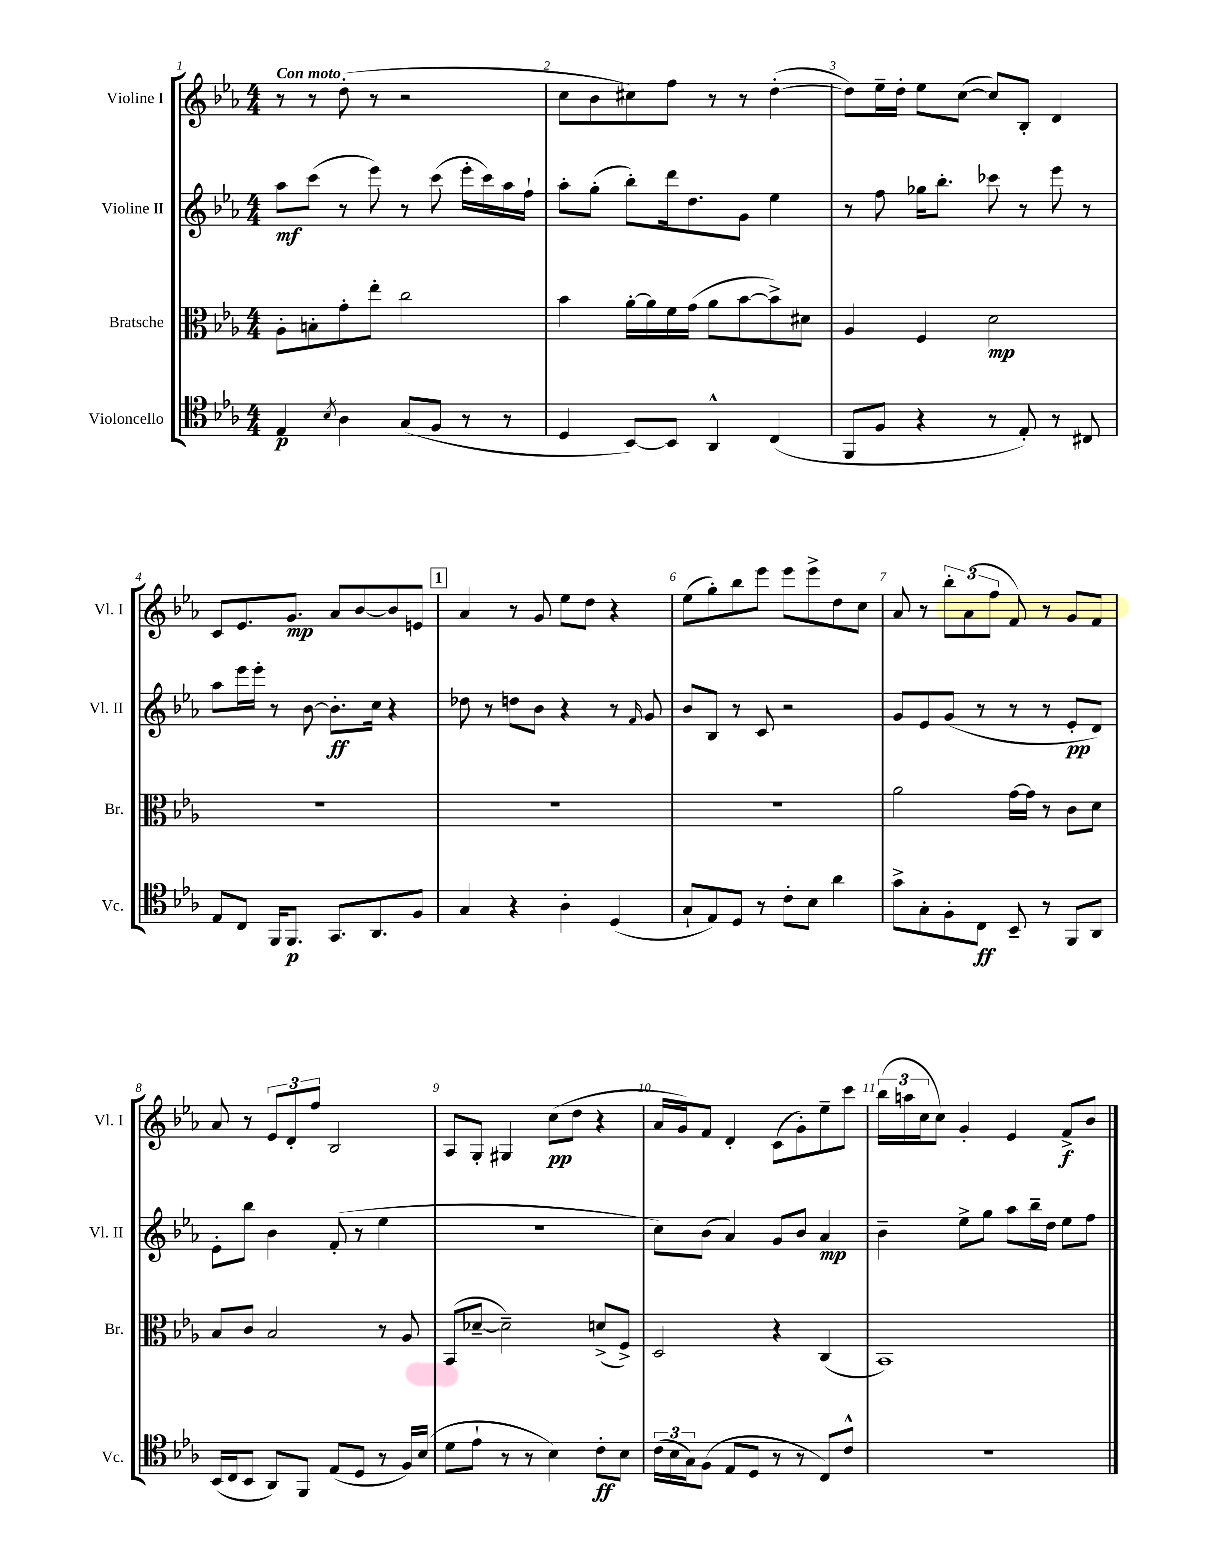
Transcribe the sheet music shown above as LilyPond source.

<<
\new StaffGroup <<
\new Staff = "s0" \with { instrumentName = "Violine I" shortInstrumentName = "Vl. I" } {
    \clef treble \key ees \major \numericTimeSignature \time 4/4 \tempo "Con moto"
    r8 r8 d''8-.( r8 r2 |
    c''8 bes'8 cis''8) f''8 r8 r8 d''4~-.( |
    d''8) ees''16-- d''16-. ees''8 c''8~( c''8) bes8-. d'4 |
    c'8 ees'8. g'8.\mp aes'8 bes'8~ bes'8 e'8 |
    \mark \markup { \box "1" } aes'4 r8 g'8 ees''8 d''8 r4 |
    ees''8( g''8-.) bes''8 ees'''8 ees'''8 ees'''8-> d''8 c''8 |
    aes'8 r8 \tuplet 3/2 { bes''8-. aes'8( f''8 } f'8) r8 g'8 f'8 |
    aes'8 r8 \tuplet 3/2 { ees'8 d'8-. f''8 } bes2 |
    aes8 g8-. gis4 c''8\pp( d''8 r4 |
    aes'16 g'16) f'8 d'4-. c'8( g'8-.) ees''8-- c'''8 |
    \tuplet 3/2 { bes''16( a''16 c''16 } c''8) g'4-. ees'4 f'8->\f bes'8 \bar "|." |
}
\new Staff = "s1" \with { instrumentName = "Violine II" shortInstrumentName = "Vl. II" } {
    \clef treble \key ees \major \numericTimeSignature \time 4/4
    aes''8\mf c'''8( r8 ees'''8) r8 c'''8( ees'''16-. c'''16) aes''16 f''16-! |
    aes''8-. g''8-.( bes''8-.) d'''16 d''8. g'8 ees''4 |
    r8 f''8 ges''16 bes''8.-. ces'''8 r8 ees'''8 r8 |
    aes''8 ees'''16 ees'''16-. r8 bes'8~ bes'8.-.\ff c''16 r4 |
    \mark \markup { \box "1" } des''8 r8 d''8 bes'8 r4 r8 \grace { f'16 } g'8 |
    bes'8 bes8 r8 c'8 r2 |
    g'8 ees'8 g'8( r8 r8 r8 ees'8-.\pp d'8) |
    ees'8-. bes''8 bes'4 f'8-.( r8 ees''4 |
    r1 |
    c''8) bes'8( aes'4) g'8 bes'8 aes'4\mp |
    bes'4-- ees''8-> g''8 aes''8 bes''16-- d''16 ees''8 f''8 \bar "|." |
}
\new Staff = "s2" \with { instrumentName = "Bratsche" shortInstrumentName = "Br." } {
    \clef alto \key ees \major \numericTimeSignature \time 4/4
    aes8-. b8-. g'8-. ees''8-. c''2 |
    bes'4 aes'16~-. aes'16 f'16 g'16( aes'8 bes'8~ bes'8->) dis'8 |
    aes4 f4 d'2\mp |
    R1 |
    \mark \markup { \box "1" } R1 |
    R1 |
    aes'2 g'16~ g'16 r8 c'8 d'8 |
    bes8 c'8 bes2 r8 aes8 |
    bes,8( des'8~-- des'2--) d'8->( f8->) |
    d2 r4 c4( |
    bes,1) \bar "|." |
}
\new Staff = "s3" \with { instrumentName = "Violoncello" shortInstrumentName = "Vc." } {
    \clef tenor \key ees \major \numericTimeSignature \time 4/4
    ees4\p \acciaccatura { bes8 } aes4 g8( f8 r8 r8 |
    d4 bes,8~) bes,8 aes,4-^ c4( |
    f,8 f8 r4 r8 ees8-.) r8 cis8 |
    ees8 c8 f,16 f,8.\p g,8. aes,8. f8 |
    \mark \markup { \box "1" } g4 r4 aes4-. d4( |
    g8-! ees8) d8 r8 c'8-. bes8 aes'4 |
    g'8-> g8-. f8-. c8\ff bes,8-- r8 f,8 aes,8 |
    bes,16( c16 bes,8 aes,8) f,8 ees8( d8 r8 f16) bes16( |
    d'8 ees'8-! r8 r8 bes4) c'8-.\ff bes8 |
    \tuplet 3/2 { c'16( bes16 g16) } f8( ees8 d8 r8 r8 c8) c'8-^ |
    R1 \bar "|." |
}
>>
>>
\layout { \context { \Score \override BarNumber.break-visibility = ##(#f #t #t) barNumberVisibility = #all-bar-numbers-visible } }
